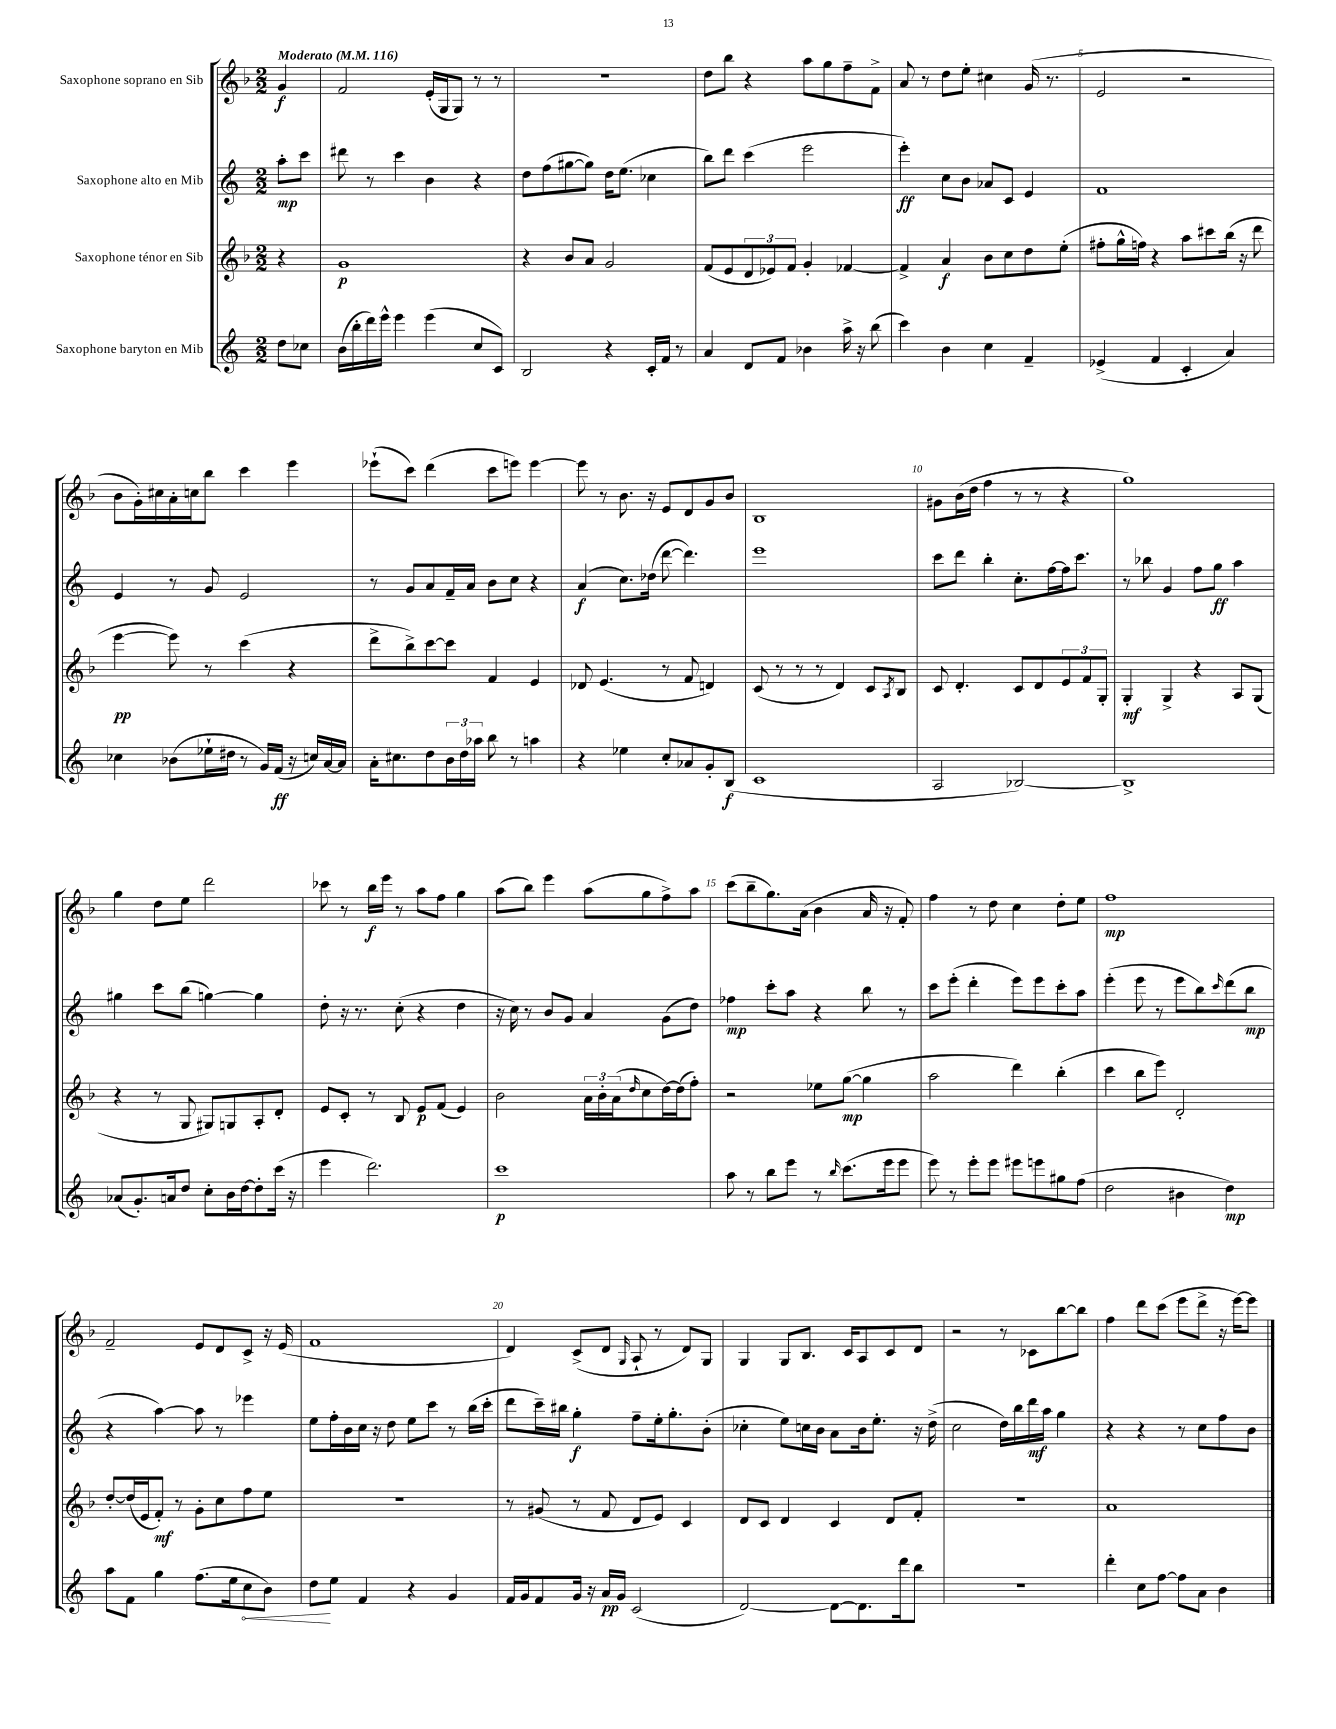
<<
\new StaffGroup <<
\new Staff = "s0" \with { instrumentName = "Saxophone soprano en Sib" } {
    \clef treble \key f \major \numericTimeSignature \time 2/2 \partial 4 \tempo "Moderato" 4 = 116
    g'4\f |
    f'2 e'16-.( g16 g8) r8 r8 |
    R1 |
    d''8 bes''8 r4 a''8 g''8 f''8-- f'8-> |
    a'8 r8 d''8 e''8-. cis''4 g'16( r8. |
    e'2 r2 |
    bes'8 g'16-.) cis''16 a'16-. c''16 bes''8 c'''4 e'''4 |
    ees'''8-!( c'''8) d'''4( c'''8 e'''8) e'''4~ |
    e'''8 r8 bes'8. r16 e'8 d'8 g'8 bes'8 |
    bes1 |
    gis'8 bes'16( d''16 f''4 r8 r8 r4 |
    g''1) |
    g''4 d''8 e''8 d'''2 |
    ces'''8 r8 bes''16\f e'''16 r8 a''8 f''8 g''4 |
    a''8( bes''8) e'''4 a''8( g''8 f''8->) a''8 |
    c'''8( bes''8-- g''8.) a'16( bes'4 a'16 r16 f'8-.) |
    f''4 r8 d''8 c''4 d''8-. e''8 |
    f''1\mp |
    f'2-- e'8 d'8 c'8-> r16 e'16( |
    f'1 |
    d'4) c'8->( d'8 \grace { g16 } a8-! r8 d'8) g8 |
    g4 g8 bes8. c'16 a8 c'8 d'8 |
    r2 r8 ces'8 bes''8~ bes''8 |
    f''4 d'''8 c'''8( e'''8 d'''8-> r16 e'''16~) e'''8 \bar "|." |
}
\new Staff = "s1" \with { instrumentName = "Saxophone alto en Mib" } {
    \clef treble \key c \major \numericTimeSignature \time 2/2 \partial 4
    a''8-.\mp c'''8 |
    dis'''8 r8 c'''4 b'4 r4 |
    d''8 f''8( gis''8~ gis''8) d''16 e''8.( ces''4 |
    b''8) d'''8 c'''4( e'''2 |
    e'''4-.\ff) c''8 b'8 aes'8 c'8 e'4 |
    f'1 |
    e'4 r8 g'8 e'2 |
    r8 g'8 a'8 f'16-- a'16 b'8 c''8 r4 |
    a'4\f( c''8.) des''16( d'''8~ d'''4.) |
    e'''1 |
    c'''8 d'''8 b''4-. c''8.-. f''16~ f''16 c'''8. |
    r8 bes''8 g'4 f''8 g''8\ff a''4 |
    gis''4 c'''8 b''8( g''4~) g''4 |
    d''8-. r16 r8. c''8-.( r4 d''4 |
    r16 c''16) r8 b'8 g'8 a'4 g'8( d''8) |
    fes''4\mp c'''8-. a''8 r4 b''8 r8 |
    c'''8 e'''8-.( d'''4-. e'''8) e'''8 c'''8-. a''8 |
    e'''4-.( e'''8 r8 e'''8 b''8) \grace { c'''16 } d'''8( b''8\mp |
    r4 a''4~) a''8 r8 ees'''4 |
    e''8 f''16-. b'16 c''16 r16 d''8 e''8 c'''8 r8 b''16( c'''16-. |
    d'''8 c'''16--) bis''16 g''4-.\f f''8-- e''16-. g''8.-. b'8-.( |
    ces''4-. e''8) c''16 b'16 a'8 b'16 e''8.-. r16 d''16->( |
    c''2 d''16) b''16 d'''16\mf a''16 g''4 |
    r4 r4 r8 c''8 f''8 b'8 \bar "|." |
}
\new Staff = "s2" \with { instrumentName = "Saxophone ténor en Sib" } {
    \clef treble \key f \major \numericTimeSignature \time 2/2 \partial 4
    r4 |
    g'1\p |
    r4 bes'8 a'8 g'2 |
    f'8( e'8 \tuplet 3/2 { d'8 ees'8) f'8 } g'4-. fes'4~ |
    fes'4-> a'4\f bes'8 c''8 d''8 e''8-.( |
    fis''8-. g''16-^ f''16) r4 a''8 cis'''8 bes''16( r16 d'''8 |
    e'''4~\pp e'''8) r8 c'''4( r4 |
    d'''8-> bes''8->) c'''8~ c'''8 f'4 e'4 |
    des'8 e'4.( r8 f'8 d'4) |
    c'8( r8 r8 r8 d'4) c'8 \acciaccatura { a8 } bes8 |
    c'8 d'4.-. c'8 d'8 \tuplet 3/2 { e'8 f'8 g8-. } |
    g4-.\mf g4-> r4 a8 g8( |
    r4 r8 g8 gis8) g8 a8-. d'8-. |
    e'8 c'8-. r8 bes8 e'8\p f'8( e'4) |
    bes'2 \tuplet 3/2 { a'16 bes'16-. a'16( } \grace { d''16 } c''8 d''16~) d''16( f''8-.) |
    r2 ees''8 g''8~\mp( g''4 |
    a''2 d'''4) bes''4-.( |
    c'''4 bes''8 e'''8) d'2-. |
    d''8~-. d''16( e'16 f'8-.\mf) r8 g'8-. c''8 f''8 e''8 |
    r1 |
    r8 gis'8( r8 f'8 d'8 e'8) c'4 |
    d'8 c'8 d'4 c'4 d'8 f'8-. |
    R1 |
    a'1 \bar "|." |
}
\new Staff = "s3" \with { instrumentName = "Saxophone baryton en Mib" } {
    \clef treble \key c \major \numericTimeSignature \time 2/2 \partial 4
    d''8 ces''8 |
    b'16( b''16-. d'''16) e'''16-^ e'''4 e'''4( c''8 c'8) |
    b2 r4 c'16-. f'16 r8 |
    a'4 d'8 f'8 bes'4 a''16-> r16 b''8( |
    c'''4) b'4 c''4 f'4-- |
    ees'4->( f'4 c'4-. a'4) |
    ces''4 bes'8( ees''16-! dis''16 r8 g'16) f'16\ff( r16 c''16) a'16~ a'16 |
    a'16-. cis''8. d''8 \tuplet 3/2 { b'16 d''16 aes''16 } b''8 r8 a''4 |
    r4 ees''4 c''8-. aes'8 g'8-. b8\f( |
    c'1 |
    a2 bes2~) |
    bes1-> |
    aes'8( g'8.-.) a'16 d''8 c''8-. b'16 d''16~ d''8-. c'''16( r16 |
    e'''4 d'''2.) |
    c'''1\p |
    a''8 r8 b''8 e'''8 r8 \grace { b''16 } c'''8.( e'''16 e'''8 |
    e'''8) r8 e'''8-. e'''8 eis'''8 e'''8 gis''8 f''8( |
    d''2 bis'4 d''4\mp) |
    a''8 f'8 g''4 f''8.( e''16 \once \override Hairpin.circled-tip = ##t c''8\< b'8) |
    d''8\! e''8 f'4 r4 g'4 |
    f'16 g'16 f'8 g'16 r16 a'16\pp g'16 c'2( |
    d'2~) d'8~ d'8. d'''16 b''8 |
    R1 |
    d'''4-. c''8 f''8~ f''8 a'8 b'4 \bar "|." |
}
>>
>>
\layout { \context { \Score \override BarNumber.break-visibility = ##(#f #t #t) barNumberVisibility = #(every-nth-bar-number-visible 5) } }
